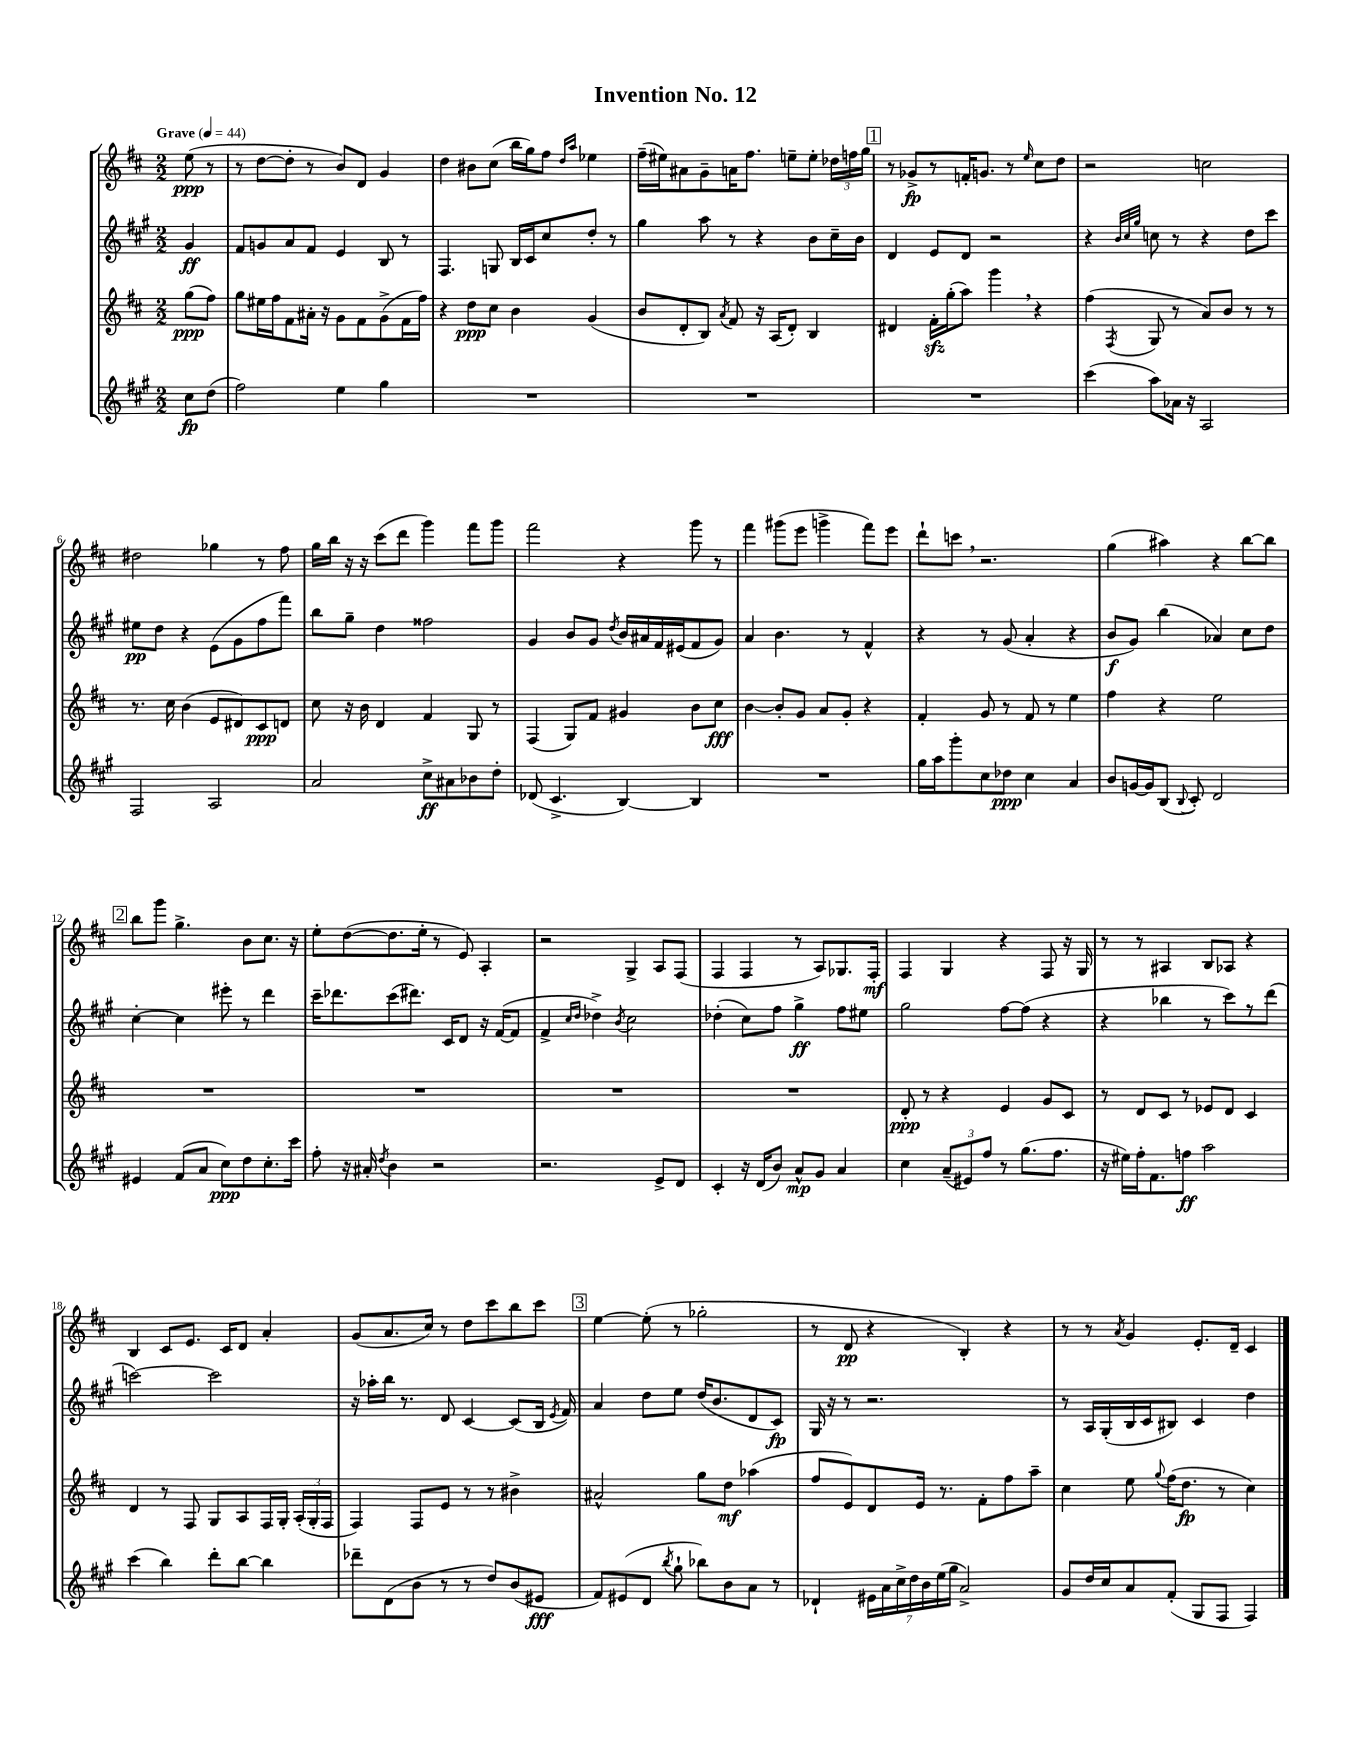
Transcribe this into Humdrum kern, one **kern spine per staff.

**kern	**dynam	**kern	**dynam	**kern	**dynam	**kern	**dynam
*part4	*part4	*part3	*part3	*part2	*part2	*part1	*part1
*staff4	*staff4	*staff3	*staff3	*staff2	*staff2	*staff1	*staff1
*clefG2	*	*clefG2	*	*clefG2	*	*clefG2	*
*k[f#c#g#]	*	*k[f#c#]	*	*k[f#c#g#]	*	*k[f#c#]	*
*M2/2	*	*M2/2	*	*M2/2	*	*M2/2	*
*MM44	*	*MM44	*	*MM44	*	*MM44	*
=	=	=	=	=	=	=	=
!	!	!	!	!	!	!LO:TX:a:B:t=Grave	!
8cc#\L	fp	(8gg\L	ppp	4g#/	ff	(8ee\	ppp
(8dd\J	.	8ff#\J)	.	.	.	8r	.
=1	=1	=1	=1	=1	=1	=1	=1
2ff#\)	.	8gg\L	.	8f#/L	.	8r	.
.	.	16ee#X\L	.	8gn/	.	[8dd\L	.
.	.	16ff#\J	.	.	.	.	.
.	.	8f#\	.	8a/	.	8dd'\J]	.
.	.	16a#X'\Jk	.	8f#/J	.	8r	.
.	.	16r	.	.	.	.	.
4ee\	.	8g\L	.	4e/	.	8b/L)	.
.	.	8f#\	.	.	.	8d/J	.
4gg#\	.	(8g^\	.	8B/	.	4g/	.
.	.	16f#\L	.	8r	.	.	.
.	.	16ff#\JJ)	.	.	.	.	.
=2	=2	=2	=2	=2	=2	=2	=2
1r	.	4r	.	4.F#/	.	4dd\	.
.	.	8dd\L	ppp	.	.	8b#X\L	.
.	.	8cc#\J	.	8Gn/	.	(8cc#\J	.
.	.	4b\	.	16B/LL	.	16bb\LL	.
.	.	.	.	16c#/J	.	16gg\J)	.
.	.	.	.	8cc#/	.	8ff#\J	.
.	.	.	.	.	.	16qqdd/LL	.
.	.	.	.	.	.	16qqaa/JJ	.
.	.	(4g/	.	8dd'/J	.	4ee-X\	.
.	.	.	.	8r	.	.	.
=3	=3	=3	=3	=3	=3	=3	=3
1r	.	8b/L	.	4gg#\	.	(16ff#~\LL	.
.	.	.	.	.	.	16ee#X\J)	.
.	.	8d'/	.	.	.	8a#X\	.
.	.	8B/J)	.	8aa\	.	8g~\	.
.	.	8qa/	.	.	.	.	.
.	.	8f#/	.	8r	.	16an\K	.
.	.	.	.	.	.	8.ff#\J	.
.	.	16r	.	4r	.	.	.
.	.	(16A/KL	.	.	.	.	.
.	.	8d'/J)	.	.	.	8een~\L	.
.	.	4B/	.	8b\L	.	8ee'\J	.
.	.	.	.	16cc#~\L	.	24dd-X\LL	.
.	.	.	.	.	.	24ffn\	.
.	.	.	.	16b\JJ	.	.	.
.	.	.	.	.	.	24gg\JJ	.
!!LO:REH:place=s1:t=1
=4	=4	=4	=4	=4	=4	=4	=4
1r	.	4d#X/	.	4d/	.	8r	.
.	.	.	.	.	.	8g-X^/L	fp
.	.	16f#zz'\LL	.	8e/L	.	8r	.
.	.	(16gg'\J	.	.	.	.	.
.	.	8aa\J)	.	8d/J	.	16fn'/K	.
.	.	.	.	.	.	8.gn/J	.
.	.	4ggg,\	.	2r	.	.	.
.	.	.	.	.	.	8r	.
.	.	.	.	.	.	16qqee/	.
.	.	4r	.	.	.	8cc#\L	.
.	.	.	.	.	.	8dd\J	.
=5	=5	=5	=5	=5	=5	=5	=5
(4ccc#\	.	(4ff#\	.	4r	.	2r	.
.	.	.	.	32qqb/LLL	.	.	.
.	.	.	.	32qqcc#/	.	.	.
.	.	8qF#/	.	32qqgg#/JJJ	.	.	.
8aa\L)	.	8G/	.	8ccn\	.	.	.
16a-X\Jk	.	8r	.	8r	.	.	.
16r	.	.	.	.	.	.	.
2A/	.	8a/L)	.	4r	.	2ccn\	.
.	.	8b/J	.	.	.	.	.
.	.	8r	.	8dd\L	.	.	.
.	.	8r	.	8ccc#\J	.	.	.
!!LO:LB:g=z
=6	=6	=6	=6	=6	=6	=6	=6
2F#/	.	8.r	.	8ee#X\L	pp	2dd#X\	.
.	.	.	.	8dd\J	.	.	.
.	.	16cc#\	.	.	.	.	.
.	.	(4b\	.	4r	.	.	.
2A/	.	8e/L	.	(8e\L	.	4gg-X\	.
.	.	8d#X/)	.	8g#\	.	.	.
.	.	8c#/	ppp	8ff#\	.	8r	.
.	.	8dn/J	.	8fff#\J)	.	8ff#\	.
=7	=7	=7	=7	=7	=7	=7	=7
2a/	.	8cc#\	.	8bb\L	.	16gg\LL	.
.	.	.	.	.	.	16bb\JJ	.
.	.	16r	.	8gg#~\J	.	16r	.
.	.	16b\	.	.	.	16r	.
.	.	4d/	.	4dd\	.	(8ccc#\L	.
.	.	.	.	.	.	8ddd\J	.
8cc#^\L	ff	4f#/	.	2ff##X\	.	4ggg\)	.
8a#X\	.	.	.	.	.	.	.
8b-X\	.	8G/	.	.	.	8fff#\L	.
8dd'\J	.	8r	.	.	.	8ggg\J	.
=8	=8	=8	=8	=8	=8	=8	=8
(8d-X/	.	(4F#/	.	4g#/	.	2fff#\	.
4.c#^/	.	.	.	.	.	.	.
.	.	8G/L)	.	8b/L	.	.	.
.	.	8f#/J	.	8g#/J	.	.	.
.	.	.	.	8qdd/	.	.	.
[4B/)	.	4g#X/	.	16b/LL	.	4r	.
.	.	.	.	16a#X/	.	.	.
.	.	.	.	16f#/	.	.	.
.	.	.	.	(16e#X/J	.	.	.
4B/]	.	8b\L	.	8f#/	.	8ggg\	.
.	.	8cc#\J	fff	8g#/J)	.	8r	.
=9	=9	=9	=9	=9	=9	=9	=9
1r	.	[4b\	.	4a/	.	4fff#\	.
.	.	8b'/L]	.	4.b\	.	(8ggg#X\L	.
.	.	8g/J	.	.	.	8eee\J	.
.	.	8a/L	.	.	.	4gggn^\	.
.	.	8g'/J	.	8r	.	.	.
.	.	4r	.	4f#^^/	.	8fff#\L)	.
.	.	.	.	.	.	8eee\J	.
=10	=10	=10	=10	=10	=10	=10	=10
16gg#\LL	.	4f#'/	.	4r	.	8ddd`\L	.
16aa\J	.	.	.	.	.	.	.
8ggg#'\	.	.	.	.	.	8cccn,\J	.
8cc#\	.	8g/	.	8r	.	2.r	.
8dd-X\J	ppp	8r	.	(8g#/	.	.	.
4cc#\	.	8f#/	.	4a'/	.	.	.
.	.	8r	.	.	.	.	.
4a/	.	4ee\	.	4r	.	.	.
=11	=11	=11	=11	=11	=11	=11	=11
8b/L	.	4ff#\	.	8b/L	f	(4gg\	.
[16gn/L	.	.	.	8g#/J)	.	.	.
16g/J]	.	.	.	.	.	.	.
(8B/J	.	4r	.	(4bb\	.	4aa#X\)	.
8qqB/	.	.	.	.	.	.	.
8c#'/)	.	.	.	.	.	.	.
2d/	.	2ee\	.	4a-X/)	.	4r	.
.	.	.	.	8cc#\L	.	[8bb\L	.
.	.	.	.	8dd\J	.	8bb\J]	.
!!LO:LB:g=z
!!LO:REH:place=s1:t=2
=12	=12	=12	=12	=12	=12	=12	=12
4e#X/	.	1r	.	[4cc#'\	.	8bb\L	.
.	.	.	.	.	.	8ggg\J	.
(8f#/L	.	.	.	4cc#\]	.	4.gg^\	.
8a/J	.	.	.	.	.	.	.
8cc#\L)	ppp	.	.	8eee#X'\	.	.	.
8dd\	.	.	.	8r	.	8b\L	.
8.cc#'\	.	.	.	4ddd\	.	8.cc#\J	.
16ccc#\Jk	.	.	.	.	.	16r	.
=13	=13	=13	=13	=13	=13	=13	=13
8ff#'\	.	1r	.	16ccc#~\KL	.	8ee'\L	.
.	.	.	.	8.ddd-X\	.	.	.
16r	.	.	.	.	.	([8dd\	.
16a#X'/	.	.	.	.	.	.	.
8qdd/	.	.	.	.	.	.	.
4b\	.	.	.	(8ccc#\	.	8.dd\]	.
.	.	.	.	8.ddd#X\J)	.	.	.
.	.	.	.	.	.	16ee'\Jk	.
2r	.	.	.	.	.	8r	.
.	.	.	.	16c#/KL	.	.	.
.	.	.	.	8d/J	.	8e/)	.
.	.	.	.	16r	.	4A'/	.
.	.	.	.	([16f#/KL	.	.	.
.	.	.	.	8f#/J]	.	.	.
=14	=14	=14	=14	=14	=14	=14	=14
2.r	.	1r	.	4f#^/	.	2r	.
.	.	.	.	16qqcc#/LL	.	.	.
.	.	.	.	16qqdd/JJ	.	.	.
.	.	.	.	4dd-X^\)	.	.	.
.	.	.	.	8qb/	.	.	.
.	.	.	.	2cc#\	.	4G^/	.
8e^/L	.	.	.	.	.	8A/L	.
8d/J	.	.	.	.	.	(8F#/J	.
=15	=15	=15	=15	=15	=15	=15	=15
4c#'/	.	1r	.	(4dd-X'\	.	4F#/	.
16r	.	.	.	8cc#\L)	.	4F#/	.
(16d/KL	.	.	.	.	.	.	.
8b/J)	.	.	.	8ff#\J	.	.	.
8a^^/L	mp	.	.	4gg#^\	ff	8r	.
8g#/J	.	.	.	.	.	8A/L)	.
4a/	.	.	.	8ff#\L	.	8.G-X/	.
.	.	.	.	8ee#X\J	.	.	.
.	.	.	.	.	.	16F#'/Jk	mf
=16	=16	=16	=16	=16	=16	=16	=16
4cc#\	.	8d'/	ppp	2gg#\	.	4F#/	.
.	.	8r	.	.	.	.	.
(12a~/L	.	4r	.	.	.	4G/	.
12e#X/)	.	.	.	.	.	.	.
12ff#/J	.	.	.	.	.	.	.
8r	.	4e/	.	[8ff#\L	.	4r	.
(8.gg#\L	.	.	.	(8ff#\J]	.	.	.
.	.	8g/L	.	4r	.	8F#/	.
8.ff#\J	.	.	.	.	.	.	.
.	.	8c#/J	.	.	.	16r	.
.	.	.	.	.	.	16G/	.
=17	=17	=17	=17	=17	=17	=17	=17
16r	.	8r	.	4r	.	8r	.
16ee#X\LL)	.	.	.	.	.	.	.
16ff#'\J	.	8d/L	.	.	.	8r	.
8.f#\	.	.	.	.	.	.	.
.	.	8c#/J	.	4bb-X\	.	4A#X/	.
8ffn\J	ff	8r	.	.	.	.	.
2aa\	.	8e-X/L	.	8r	.	8B/L	.
.	.	8d/J	.	8ccc#\L)	.	8A-X/J	.
.	.	4c#/	.	8r	.	4r	.
.	.	.	.	(8ddd\J	.	.	.
!!LO:LB:g=z
=18	=18	=18	=18	=18	=18	=18	=18
(4ccc#\	.	4d/	.	[2cccn\)	.	4B/	.
4bb\)	.	8r	.	.	.	8c#/L	.
.	.	8F#/	.	.	.	8.e/J	.
8ddd'\L	.	8G/L	.	2ccc\]	.	.	.
.	.	.	.	.	.	16c#/KL	.
[8bb\J	.	8A/	.	.	.	8d/J	.
4bb\]	.	16F#/L	.	.	.	4a'/	.
.	.	16G'/JJ	.	.	.	.	.
.	.	(24A'/LL	.	.	.	.	.
.	.	24G'/	.	.	.	.	.
.	.	24F#/JJ	.	.	.	.	.
=19	=19	=19	=19	=19	=19	=19	=19
8ddd-X~\L	.	4F#/)	.	16r	.	(8g/L	.
.	.	.	.	16aa-X'\LL	.	.	.
(8d\	.	.	.	16bb\JJ	.	8.a/	.
.	.	.	.	8.r	.	.	.
8b\J	.	8F#/L	.	.	.	.	.
.	.	.	.	.	.	16cc#/Jk)	.
8r	.	8e/J	.	8d/	.	8r	.
8r	.	8r	.	[4c#/	.	8dd\L	.
8dd/L)	.	8r	.	.	.	8ccc#\	.
(8b/	.	4b#X^\	.	(8c#/L]	.	8bb\	.
8e#X/J	fff	.	.	16B/Jk	.	8ccc#\J	.
.	.	.	.	8qe/	.	.	.
.	.	.	.	16f#/)	.	.	.
!!LO:REH:place=s1:t=3
=20	=20	=20	=20	=20	=20	=20	=20
8f#/L)	.	2a#X^^/	.	4a/	.	[4ee\	.
(8e#X/	.	.	.	.	.	.	.
8d/J	.	.	.	8dd\L	.	(8ee'\]	.
8qbb/	.	.	.	.	.	.	.
8gg#`\	.	.	.	8ee\J	.	8r	.
8bb-X\L)	.	8gg\L	.	(16dd/KL	.	2gg-X'\	.
.	.	.	.	8.b/	.	.	.
8b\	.	8dd\J	mf	.	.	.	.
8a\J	.	(4aa-X\	.	8d/	.	.	.
8r	.	.	.	8c#/J)	fp	.	.
=21	=21	=21	=21	=21	=21	=21	=21
4d-X`/	.	8ff#/L	.	16G#/	.	8r	.
.	.	.	.	16r	.	.	.
.	.	8e/)	.	8r	.	8d/	pp
28e#X\LL	.	8d/	.	2.r	.	4r	.
28a\	.	.	.	.	.	.	.
28cc#^\	.	.	.	.	.	.	.
28dd\	.	.	.	.	.	.	.
.	.	16e/Jk	.	.	.	.	.
28b\	.	.	.	.	.	.	.
(28ee\	.	.	.	.	.	.	.
.	.	8.r	.	.	.	.	.
28gg#\JJ	.	.	.	.	.	.	.
2a^/)	.	.	.	.	.	4B'/)	.
.	.	8f#'\L	.	.	.	.	.
.	.	8ff#\	.	.	.	4r	.
.	.	8aa~\J	.	.	.	.	.
=22	=22	=22	=22	=22	=22	=22	=22
8g#/L	.	4cc#\	.	8r	.	8r	.
16dd/L	.	.	.	16A/LL	.	8r	.
16cc#/J	.	.	.	(16G#'/	.	.	.
.	.	.	.	.	.	8qa/	.
8a/	.	8ee\	.	16B/	.	4g/	.
.	.	.	.	16c#/J	.	.	.
.	.	8qqgg/	.	.	.	.	.
(8f#'/J	.	(16ff#\KL	.	8B#X/J)	.	.	.
.	.	8.dd\J	fp	.	.	.	.
8G#/L	.	.	.	4c#/	.	8.e'/L	.
8F#/J	.	8r	.	.	.	.	.
.	.	.	.	.	.	16d~/Jk	.
4F#/)	.	4cc#\)	.	4dd\	.	4c#/	.
==	==	==	==	==	==	==	==
*-	*-	*-	*-	*-	*-	*-	*-
